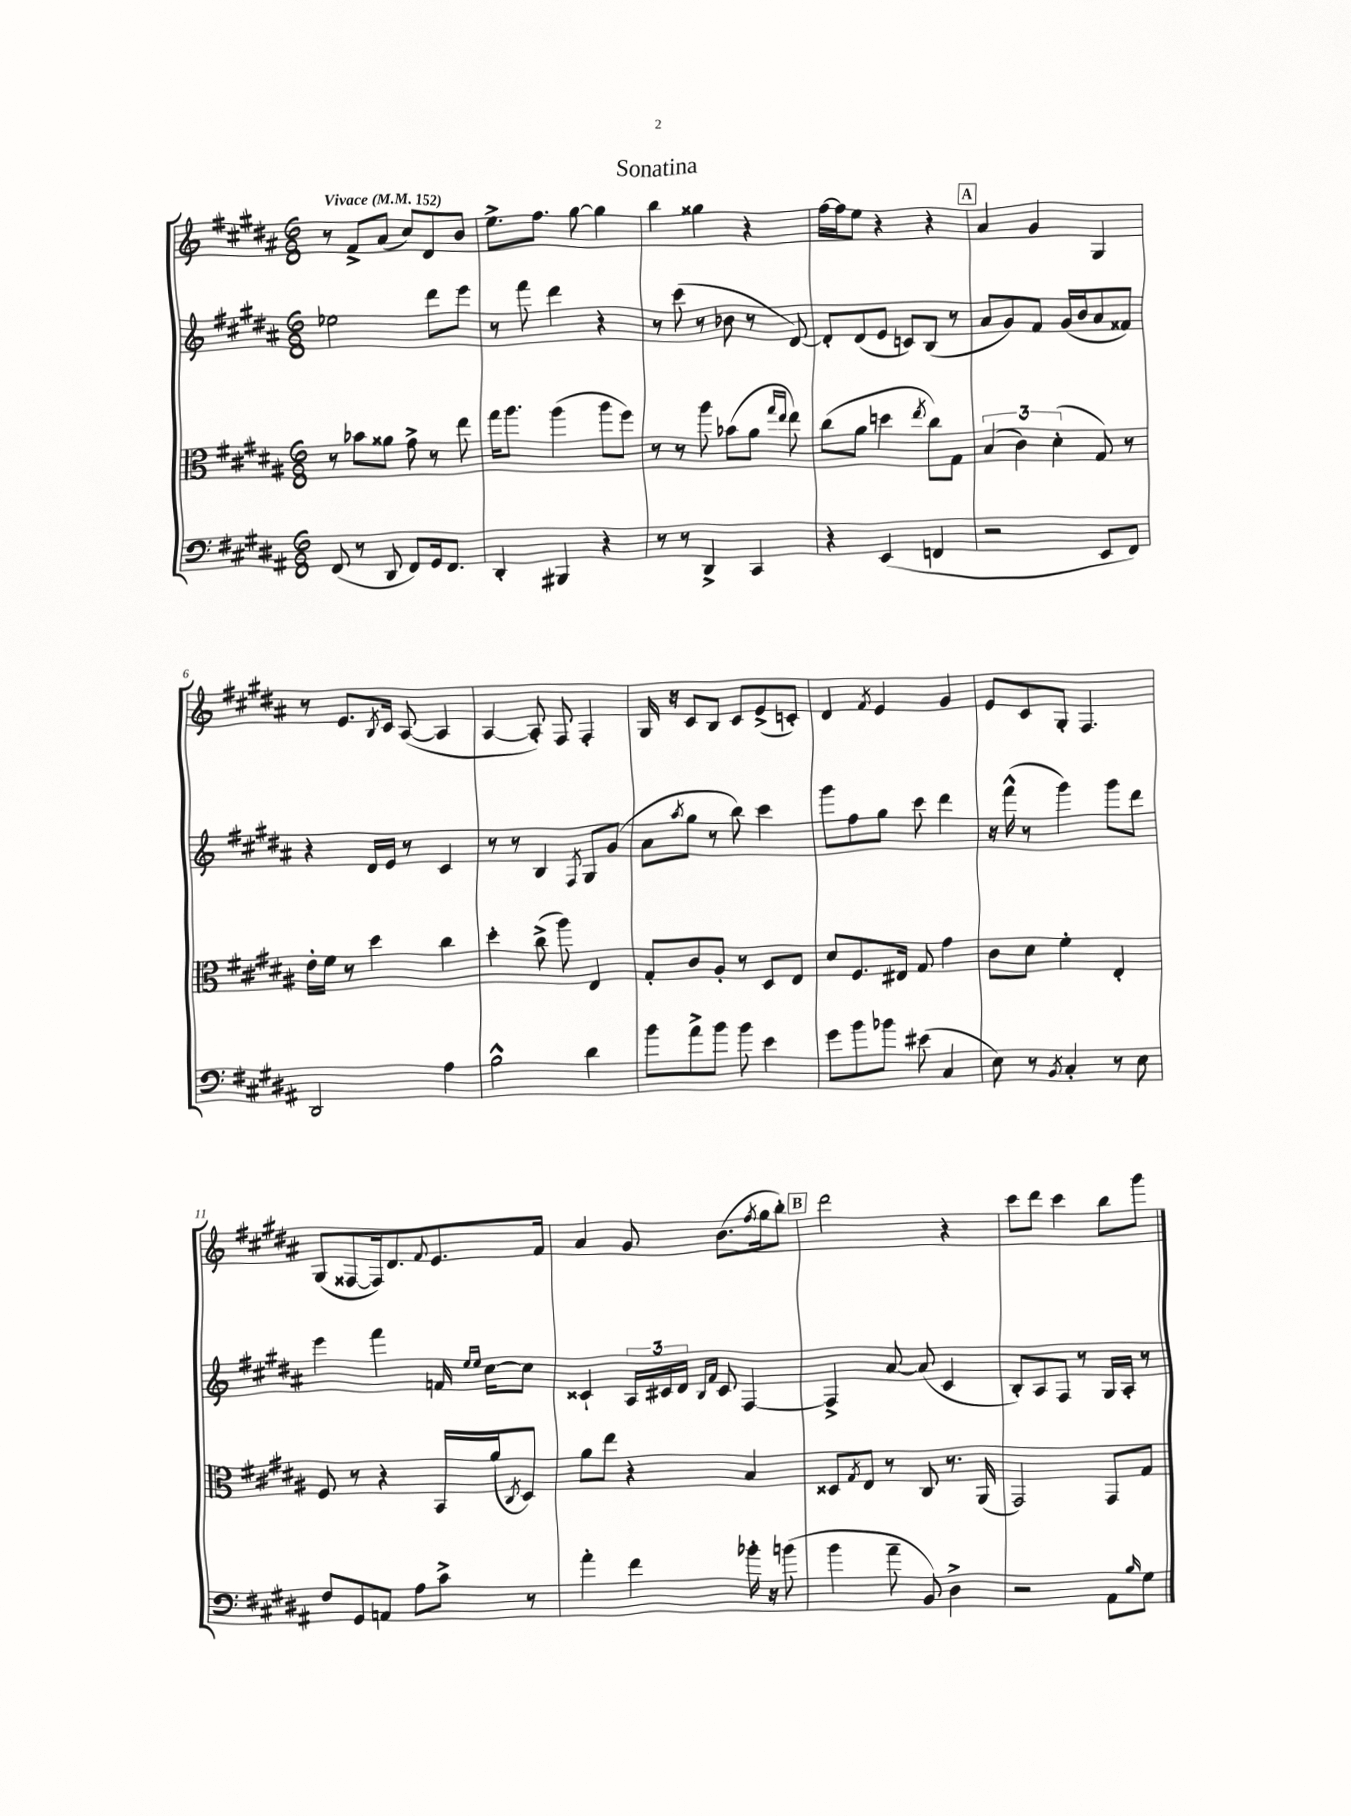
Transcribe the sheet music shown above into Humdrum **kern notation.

**kern	**kern	**kern	**kern
*staff4	*staff3	*staff2	*staff1
*clefF4	*clefC3	*clefG2	*clefG2
*k[f#c#g#d#a#]	*k[f#c#g#d#a#]	*k[f#c#g#d#a#]	*k[f#c#g#d#a#]
*M6/8	*M6/8	*M6/8	*M6/8
*MM152	*MM152	*MM152	*MM152
(8FF#	8r	2ee-	8r
8r	8b-	.	8f#^
8DD#	8a##	.	(8a#
8FF#)	8g#^	.	8cc#)
16GG#	8r	8ddd#	8d#
8.FF#	.	.	.
.	8ee	8eee	8b
=	=	=	=
4DD#'	16gg#	8r	8.ee^
.	8.aa#	.	.
.	.	8fff#	.
.	.	.	8.ff#
4BBB#	(4aa#	4ddd#	.
.	.	.	[8gg#
4r	8aa#	4r	4gg#]
.	8ff#)	.	.
=	=	=	=
8r	8r	8r	4bb
8r	8r	(8ccc#	.
4DD#^	8aa#	8r	4gg##
.	(8b-	8b-	.
4CC#	8a#	8r	4r
.	16qqgg#	.	.
.	16qqee	.	.
.	8ee)	[8d#)	.
=	=	=	=
4r	(8cc#	8d#']	[16ff#
.	.	.	16ff#]
.	8a#	(8d#	8ee
(4EE	4dd	8e	4r
.	.	8c)	.
.	8qee	.	.
4FF	8cc#)	(8B	4r
.	8G#	8r	.
=	=	=	=
2r	(6B	8a#	4a#
.	.	8g#)	.
.	6c#)	.	.
.	.	8f#	4g#
.	(6d#'	.	.
.	.	(16g#	.
.	.	16b	.
8EE	8G#)	8a#	4G#
8FF#)	8r	8f##)	.
=	=	=	=
2DD#	16e'	4r	8r
.	16f#	.	.
.	8r	.	8.e
.	4dd#	16d#	.
.	.	.	8qB
.	.	16e	16c#
.	.	8r	([8A#
4A#	4cc#	4c#	4A#]
=	=	=	=
2B^^	4dd#'	8r	[4A#
.	.	8r	.
.	(8cc#^	4B	8A#'])
.	8aa#)	.	8F#
.	.	8qF#	.
4d#	4E	8G#	4F#'
.	.	(8g#	.
=	=	=	=
8b	8G#'	8a#	16G#
.	.	.	16r
.	.	8qaa#	.
8a#^	8c#	8gg#	8c#
8b	8A#'	8r	8B
8b	8r	8bb)	8c#
4e	8D#	4ccc#	(8e^
.	8E	.	8c')
=	=	=	=
8g#	8d#	8ggg#	4d#
8b	8.F#	8ff#	.
.	.	.	8qf#
8b-	.	8gg#	4e
.	16E#	.	.
(8e#	8G#	8ccc#	.
4C#	4g#	4ddd#	4g#
=	=	=	=
8E)	8c#	16r	8e
.	.	(16fff#^^	.
8r	8d#	8r	8c#
8qBB	.	.	.
4C#'	4f#'	4ggg#)	8G#'
.	.	.	4.F#
8r	4E'	8ggg#	.
8E	.	8ddd#	.
=	=	=	=
8F#	8F#	4eee	(8G#
8GG#	8r	.	[8F##
8AA	4r	4fff#	16F##])
.	.	.	8.d#
8A#	.	.	.
.	.	.	8qqf#
8c#^	16BB	16f	8.e
.	.	16qqee	.
.	.	16qqee	.
.	(16a#	[16cc#	.
.	8qC#	.	.
8r	8D#)	8cc#]	.
.	.	.	16f#
=	=	=	=
4a#'	8a#	4c##`	4a#
.	8ee	.	.
4f#	4r	24A#	8g#
.	.	24c#	.
.	.	24d#	.
.	.	16qqB	.
.	.	16qqf#	.
.	.	8c#	(8.b
16b-'	4B	[4F#	.
.	.	.	8qff#
16r	.	.	16gg#
(8b	.	.	8bb')
=	=	=	=
4b	8D##	4F#^]	2ddd#
.	8qG#	.	.
.	8E	.	.
8a#~	8r	[8a#	.
8BB)	8C#	(8a#]	.
4D#^	8.r	4c#	4r
.	(16AA#	.	.
=	=	=	=
2r	2GG#)	8B')	8ccc#
.	.	8A#	8ddd#
.	.	8F#	4ccc#
.	.	8r	.
8AA#	8GG#	16G#	8bb
.	.	16A#'	.
16qqB	.	.	.
8G#	8G#	8r	8ggg#
==	==	==	==
*-	*-	*-	*-
